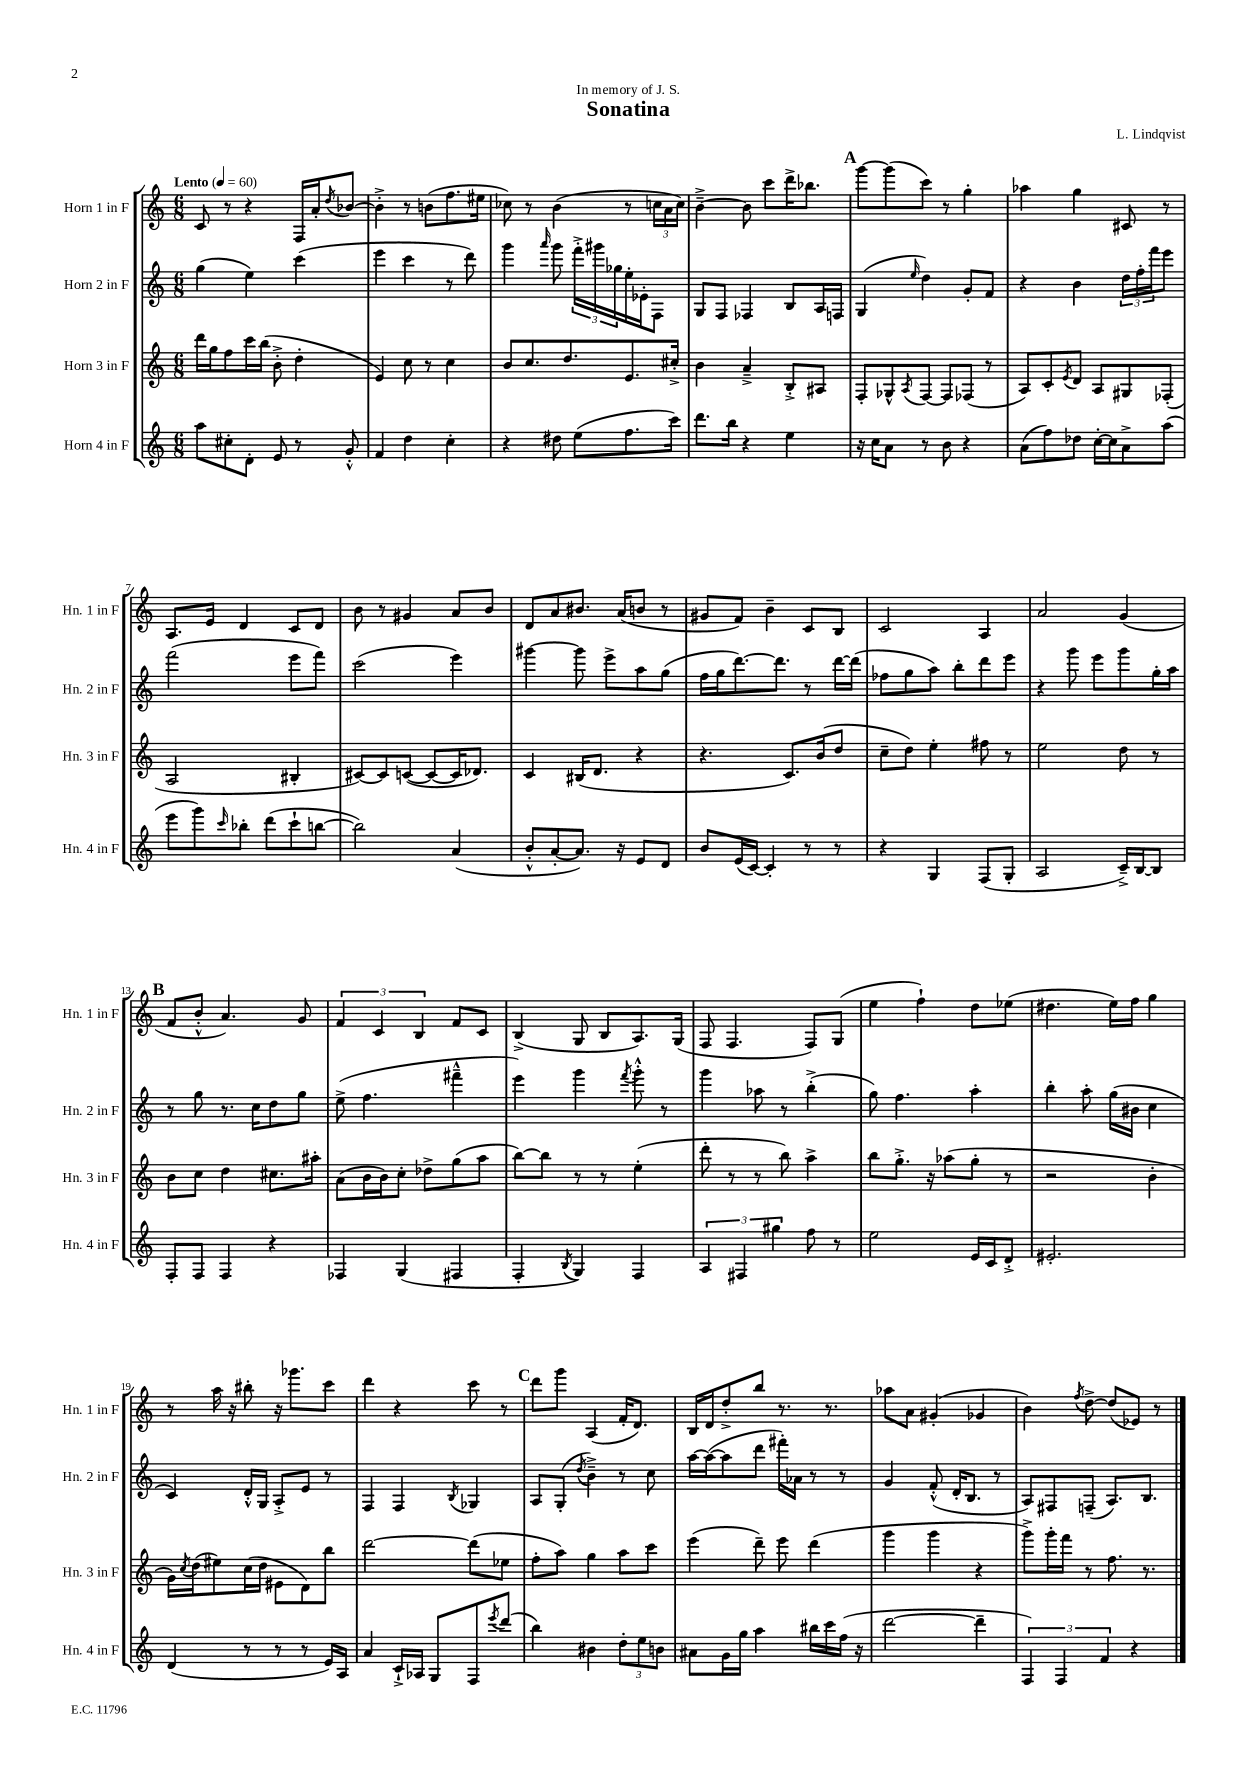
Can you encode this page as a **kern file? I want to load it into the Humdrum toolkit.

**kern	**kern	**kern	**kern
*staff4	*staff3	*staff2	*staff1
*clefG2	*clefG2	*clefG2	*clefG2
*k[]	*k[]	*k[]	*k[]
*M6/8	*M6/8	*M6/8	*M6/8
*MM60	*MM60	*MM60	*MM60
8aa\L	16ddd\LL	(4gg\	8c/
.	16gg\J	.	.
8cc#'\	8ff\	.	8r
8d'\J	16ccc\L	4ee\)	4r
.	(16bb\JJ	.	.
8e/	8b'^\	.	.
8r	4dd'\	(4ccc\	16F/LL
.	.	.	16a'/J
.	.	.	8qdd/
8g'^^/	.	.	[8b-/J
=	=	=	=
4f/	4e/)	4eee\	4b-'^\]
4dd\	8cc\	4ccc\	8r
.	8r	.	(8b\L
4cc'\	4cc\	8r	8.ff\
.	.	8ddd\)	.
.	.	.	16ee#\Jk
=	=	=	=
4r	8b/L	4ggg\	8cc-\)
.	8.cc/	.	8r
.	.	16qqaaa/	.
8dd#\	.	8ggg\	(4b\
.	8.dd/	.	.
(8ee\L	.	24fff'^\LL	.
.	.	24ggg#\	.
.	.	24gg-\	.
8.ff\	8.e/	16ee'\	8r
.	.	16e-'\J	.
.	.	8F\J	24cc\LL
.	.	.	24a\
16ccc\Jk)	16cc#'^/Jk	.	.
.	.	.	24cc\JJ)
=	=	=	=
8.ddd\L	4b\	8G/L	[4b~^\
.	.	8F/J	.
16bb\Jk	.	.	.
4r	4a~^/	4F-/	8b\]
.	.	.	8ccc\L
4ee\	8B'^/L	8B/L	16ddd^\K
.	.	.	8.bb-\J
.	8A#/J	16A/L	.
.	.	16F/JJ	.
=	=	=	=
16r	8F'/L	(4G/	[8ggg\L
16cc\LK	.	.	.
8a\J	8G-^^/	.	(8ggg\]
.	8qA/	16qqee/	.
8r	[8F/J	4dd\)	8ccc\J)
8b\	8F/]L	.	8r
4r	(8F-/J	8g'/L	4gg'\
.	8r	8f/J	.
=	=	=	=
(8a\L	8A/L)	4r	4aa-\
8ff\)	8c'/	.	.
.	8qe/	.	.
8dd-\J	8d/J	4b\	4gg\
[16cc'\LL	8A/L	.	.
16cc\]J	.	.	.
8a^\	8G#/	24dd\LL	8c#/
.	.	24ff'\	.
.	.	24fff\J	.
(8aa\J	(8F-'/J	8eee\J	8r
=	=	=	=
8eee\L	2A/	(2fff\	8.A/L
8ggg\)	.	.	.
.	.	.	16e/Jk
16qqccc/	.	.	.
8bb-'\J	.	.	4d/
(8ddd\L	.	.	.
8ccc`\	4B#'/	8eee\L	8c/L
[8bb\J	.	8fff\J)	8d/J
=	=	=	=
2bb\])	[8c#/L)	(2ccc\	8b\
.	8c#/]	.	8r
.	([8c/J	.	4g#/
.	8c/_L	.	.
(4a/	16c/]K	4eee\)	8a/L
.	8.d-/J)	.	.
.	.	.	8b/J
=	=	=	=
8b'^^/L	4c/	[4ggg#\	8d/L
[8a'/	.	.	8a/
8.a/]J)	(16B#/LK	8ggg#\]	8.b#/J
.	8.d/J	.	.
.	.	8eee^\L	.
16r	.	.	(16a/LK
8e/L	4r	8aa\	8b/J
8d/J	.	(8gg\J	8r
=	=	=	=
8b/L	4.r	16ff\LL	8g#/L
.	.	16gg\J	.
(16e/L	.	[8.ddd\)	8f/J)
[16c/JJ)	.	.	.
4c'/]	.	.	4b~\
.	.	8.ddd\]J	.
.	8.c/L)	.	.
8r	.	8r	8c/L
.	(16b/k	.	.
8r	8dd/J	[16ddd\LL	8B/J
.	.	(16ddd\]JJ	.
=	=	=	=
4r	8cc~\L	8ff-\L	2c/
.	8dd\J)	8gg\	.
4G/	4ee'\	8aa\J)	.
.	.	8bb'\L	.
(8F/L	8ff#\	8ddd\	4A/
8G'/J	8r	8eee\J	.
=	=	=	=
2A/	2ee\	4r	2a/
.	.	8ggg\	.
.	.	8eee\L	.
16c~^/LL)	8dd\	8ggg\	(4g/
[16B/J	.	.	.
8B/]J	8r	16gg'\L	.
.	.	16aa\JJ	.
=	=	=	=
8F'/L	8b\L	8r	8f/L
8F/J	8cc\J	8gg\	8b'^^/J
4F/	4dd\	8.r	4.a/)
.	.	16cc\LK	.
4r	8.cc#\L	8dd\	.
.	.	8gg\J	8g/
.	16aa#'\Jk	.	.
=	=	=	=
4F-/	(8a\L	(8ee^\	6f/
.	16b\L	4.ff\	.
.	.	.	6c/
.	16b\J)	.	.
(4G/	8cc'\J	.	.
.	.	.	6B/
.	8dd-^\L	.	.
4F#/	(8gg\	4fff#~^^\	8f/L
.	8aa\J	.	8c/J
=	=	=	=
4F'/	[8bb\L)	4eee\)	(4B^/
.	8bb\]J	.	.
8qB/	.	.	.
4G/)	8r	4ggg\	8G/
.	8r	.	8B/L
.	.	8qfff/	.
4F/	(4ee'\	8ggg'^^\	8.A/)
.	.	8r	.
.	.	.	(16G/Jk
=	=	=	=
6A/	8ddd'\	4ggg\	8F/
.	8r	.	4.F/
6F#/	.	.	.
.	8r	8aa-\	.
6gg#\	.	.	.
.	8bb\)	8r	.
8ff\	4aa^\	(4bb'^\	8F/L)
8r	.	.	(8G/J
=	=	=	=
2ee\	8bb\L	8gg\)	4ee\
.	8.gg'^\J	4.ff\	.
.	.	.	4ff`\)
.	16r	.	.
.	(8aa-\L	.	.
16e/LL	8gg'\J	4aa'\	8dd\L
16c/J	.	.	.
8d'^/J	8r	.	(8ee-\J
=	=	=	=
2.e#'/	2r	4bb'\	4.dd#\
.	.	8aa'\	.
.	.	(16gg\LL	16ee\LL)
.	.	16b#\JJ	16ff\JJ
.	4b'\	4cc\	4gg\
=	=	=	=
(4d/	16g\LL)	4c/)	8r
.	8qcc/	.	.
.	(16dd\J	.	.
.	8ee#\)	.	16aa\
.	.	.	16r
8r	(16cc\L	16d'^^/LL	8bb#'\
.	16dd\JJ	16G/JJ	.
8r	8e#\L	8A'^/L	16r
.	.	.	8.ggg-\L
8r	8d\)	8e/J	.
16e/LL)	8bb\J	8r	8ccc\J
16A/JJ	.	.	.
=	=	=	=
4a/	[2ddd\	4F/	4ddd\
16c`^/LL	.	4F/	4r
16A-/JJ	.	.	.
8G/L	.	.	.
.	.	8qB/	.
8F/	(8ddd\]L	4G-/	8ccc\
8qeee/	.	.	.
(8ddd/J	8ee-\J	.	8r
=	=	=	=
4bb\)	8ff'\L	8A/L	8ddd\L
.	8aa\J)	(8G'/J	8ggg\J
.	.	8qdd/	.
4b#\	4gg\	4b~^\)	(4A/
12dd'\L	8aa\L	8r	16f'/LK
.	.	.	8.d/J)
12ee\	.	.	.
.	8ccc\J	8cc\	.
12b\J	.	.	.
=	=	=	=
8a#\L	(4eee\	[16aa\LL	16B/LL
.	.	(16aa\_J	16d/J
16g\L	.	8aa\]	8dd'^/
16gg\JJ	.	.	.
4aa\	8ddd~\)	8ddd\J	8bb/J
.	8eee\	16fff#'\LL)	8.r
.	.	16a-\JJ	.
16bb#\LL	(4ddd\	8r	.
16ccc\	.	.	8.r
(16ff\JJ	.	8r	.
16r	.	.	.
=	=	=	=
[2ddd\	4ggg\	4g/	8aa-\L
.	.	.	8a\J
.	4ggg\	(8f'^^/	(4g#'/
.	.	16d'/LK	.
.	.	8.B/J	.
4ddd~\]	4r	.	4g-/
.	.	8r	.
=	=	=	=
6F/)	8ggg^\L)	8A/L)	4b\)
.	16ggg'\L	8F#/	.
6F/	.	.	.
.	16fff\JJ	.	.
.	.	.	8qff/
.	8r	(8F~/J	[8dd^\
6f/	.	.	.
.	8.ff\	8.A/L)	(8dd/]L
4r	.	.	8e-/J)
.	8.r	8.B/J	.
.	.	.	8r
==	==	==	==
*-	*-	*-	*-
